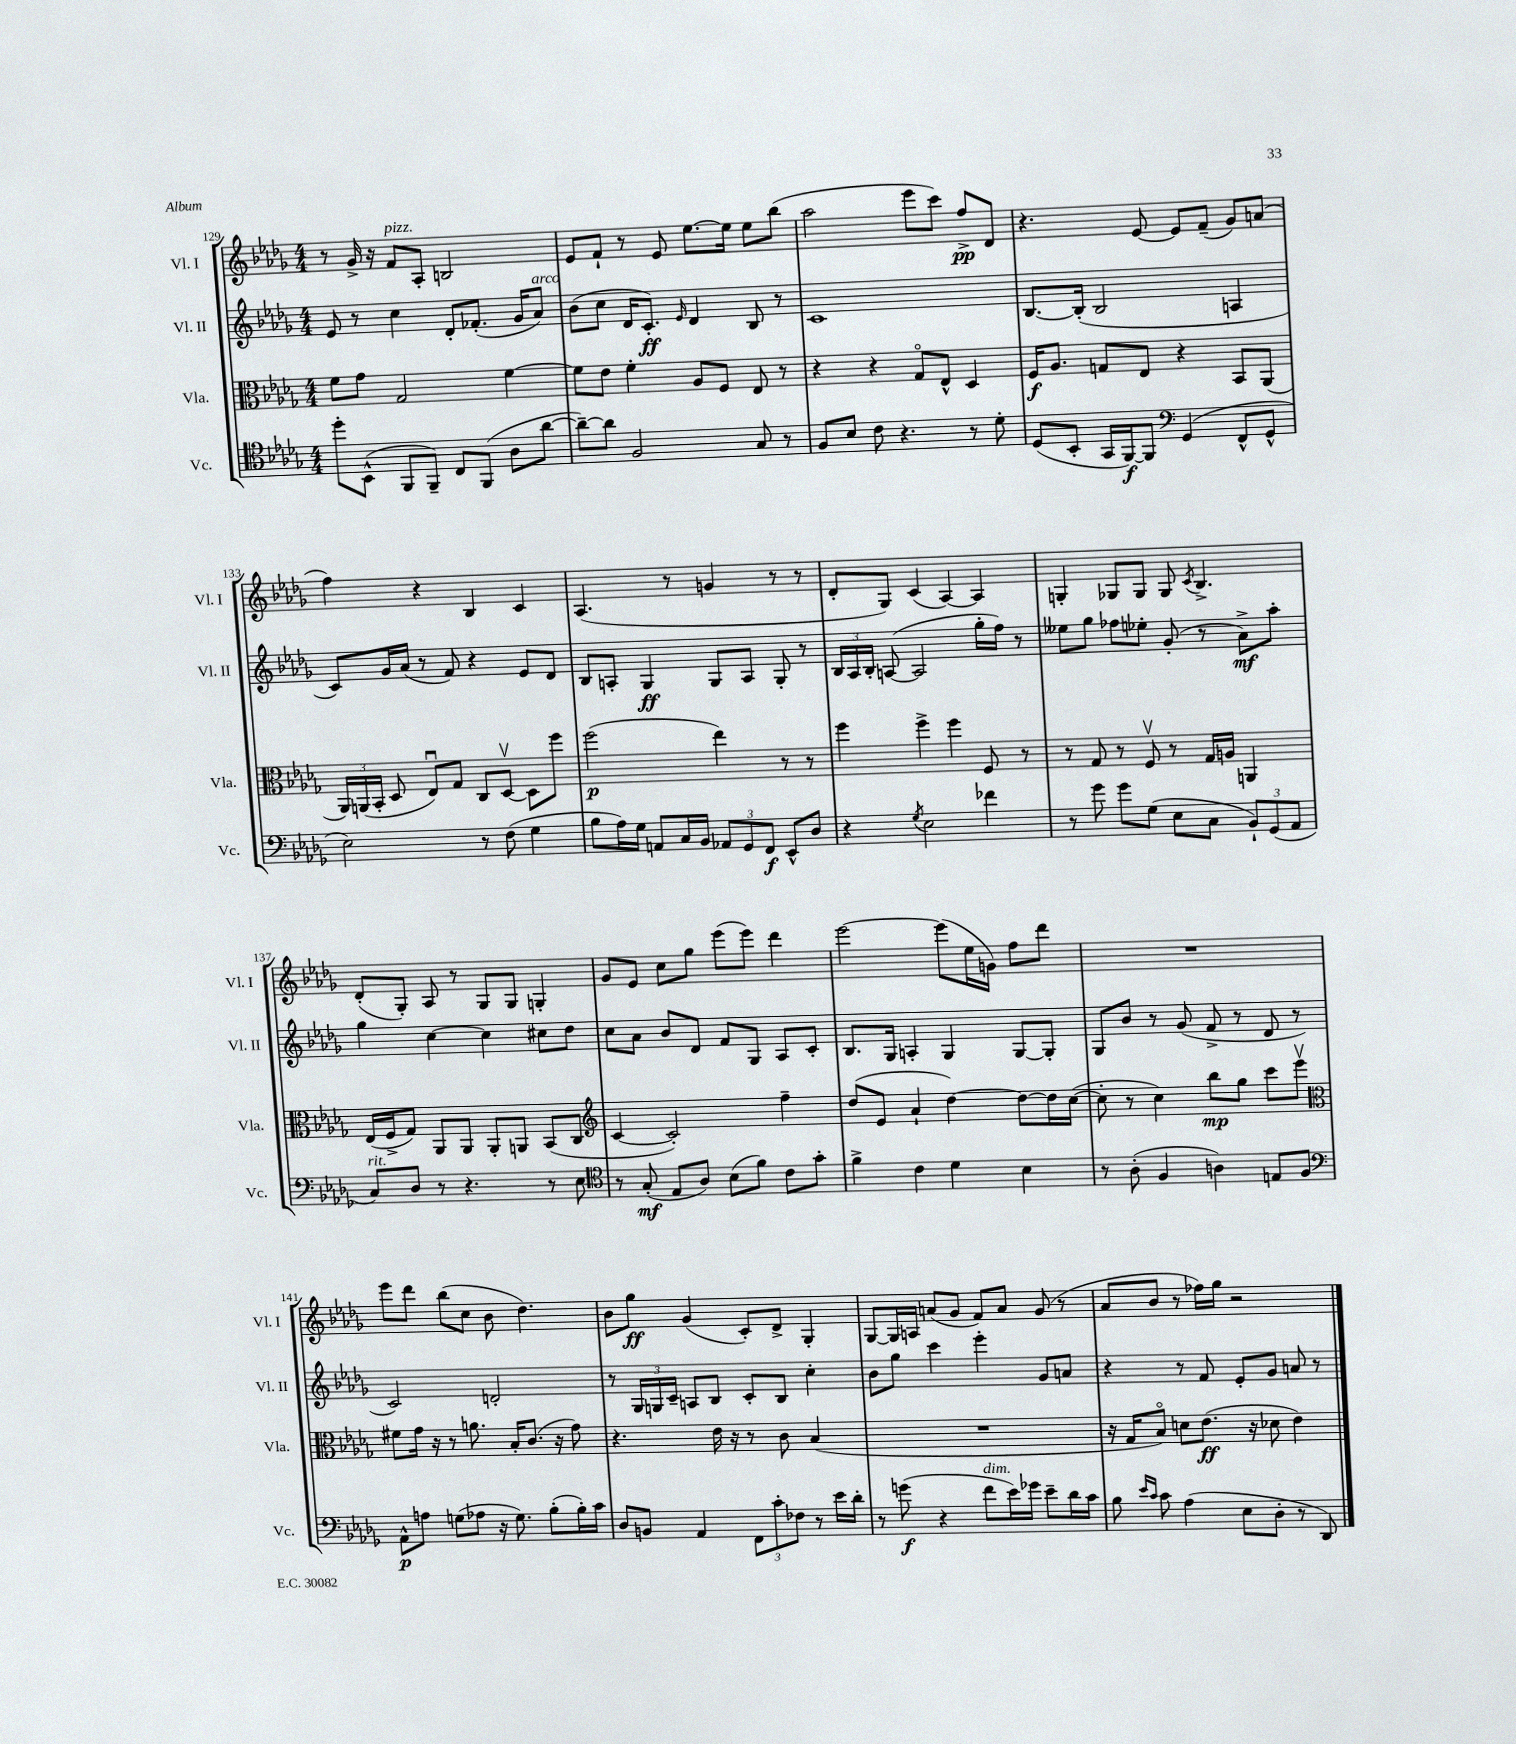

**kern	**dynam	**kern	**dynam	**kern	**dynam	**kern	**dynam
*part4	*part4	*part3	*part3	*part2	*part2	*part1	*part1
*staff4	*staff4	*staff3	*staff3	*staff2	*staff2	*staff1	*staff1
*I"Vc.	*	*I"Vla.	*	*I"Vl. II	*	*I"Vl. I	*
*I'Vc.	*	*I'Vla.	*	*I'Vl. II	*	*I'Vl. I	*
*clefC4	*	*clefC3	*	*clefG2	*	*clefG2	*
*k[b-e-a-d-g-]	*	*k[b-e-a-d-g-]	*	*k[b-e-a-d-g-]	*	*k[b-e-a-d-g-]	*
*M4/4	*	*M4/4	*	*M4/4	*	*M4/4	*
=129	=129	=129	=129	=129	=129	=129	=129
8dd-'\L	.	8f\L	.	8e-/	.	8r	.
(8BB-^^\J	.	8g-\J	.	8r	.	16g-^/	.
.	.	.	.	.	.	16r	.
!	!	!	!	!	!	!LO:TX:a:i:t=pizz.	!
8FF/L	.	2G-/	.	4cc\	.	8f/L	.
8FF~/J)	.	.	.	.	.	8A-'/J	.
8C/L	.	.	.	8d-'/L	.	2Bn/	.
(8FF/J	.	.	.	(8.f-X'/J	.	.	.
8A-\L	.	[4f\	.	.	.	.	.
.	.	.	.	16g-/KL	.	.	.
!	!	!	!	!LO:TX:a:i:t=arco	!	!	!
[8a-\J	.	.	.	8a-/J)	.	.	.
=130	=130	=130	=130	=130	=130	=130	=130
8a-~\L_)	.	8f\L]	.	(8b-\L	.	8e-/L	.
8a-\J]	.	8e-\J	.	8cc\J	.	8f`/J	.
2F/	.	4f'\	.	16d-/KL	.	8r	.
.	.	.	.	8.c'/J)	ff	.	.
.	.	.	.	.	.	8e-/	.
.	.	.	.	16qqe-/	.	.	.
.	.	8A-/L	.	4d-/	.	[8.ee-\L	.
.	.	8F/J	.	.	.	.	.
.	.	.	.	.	.	16ee-\Jk]	.
8G-/	.	8E-/	.	8B-/	.	8ee-\L	.
8r	.	8r	.	8r	.	(8bb-\J	.
=131	=131	=131	=131	=131	=131	=131	=131
8F/L	.	4r	.	1c	.	2aa-\	.
8B-/J	.	.	.	.	.	.	.
8c\	.	4r	.	.	.	.	.
4.r	.	.	.	.	.	.	.
.	.	8G-/L	.	.	.	8eee-\L	.
.	.	8E-^^/J	.	.	.	8ccc\J)	.
8r	.	4D-/	.	.	.	8ff^/L	pp
8d-'\	.	.	.	.	.	8d-/J	.
=132	=132	=132	=132	=132	=132	=132	=132
(8D-/L	.	16F/KL	f	[8.B-/L	.	4.r	.
.	.	8.A-/J	.	.	.	.	.
8BB-'/J	.	.	.	.	.	.	.
.	.	.	.	(16B-'/Jk]	.	.	.
16GG-/LL	.	8Gn/L	.	2B-/	.	.	.
[16FF/J)	f	.	.	.	.	.	.
8FF/J]	.	8E-/J	.	.	.	[8e-/	.
*clefF4	*	*	*	*	*	*	*
(4GG-/	.	4r	.	.	.	8e-/L]	.
.	.	.	.	.	.	(8f~/J	.
8FF^^/L	.	8BB-/L	.	4An/	.	8g-/L)	.
8GG-^^/J	.	(8AA-/J	.	.	.	(8an/J	.
!!LO:LB:g=z
=133	=133	=133	=133	=133	=133	=133	=133
2E-\)	.	24AA-/LL)	.	8c/L)	.	4ff\)	.
.	.	(24AAn/	.	.	.	.	.
.	.	24BB-'/JJ	.	.	.	.	.
.	.	8D-/	.	16g-/L	.	.	.
.	.	.	.	(16a-/JJ	.	.	.
.	.	8E-u/L)	.	8r	.	4r	.
.	.	8G-/J	.	8f/)	.	.	.
8r	.	8C/L	.	4r	.	4B-/	.
(8F\	.	[8D-v/J	.	.	.	.	.
4G-\	.	8D-\L]	.	8e-/L	.	4c/	.
.	.	8ff\J	.	8d-/J	.	.	.
=134	=134	=134	=134	=134	=134	=134	=134
8B-\L	.	(2ff\	p	8B-/L	.	(4.A-/	.
16A-\L)	.	.	.	8An'/J	.	.	.
16G-\JJ	.	.	.	.	.	.	.
8AAn/L	.	.	.	4G-/	ff	.	.
16C/L	.	.	.	.	.	8r	.
16BB-/JJ	.	.	.	.	.	.	.
12AA-X/L	.	4ee-\)	.	8G-/L	.	4gn/	.
12GG-/	.	.	.	.	.	.	.
.	.	.	.	8A/J	.	.	.
12FF/J	f	.	.	.	.	.	.
8EE-^^/L	.	8r	.	8G-'/	.	8r	.
8D-/J	.	8r	.	8r	.	8r	.
=135	=135	=135	=135	=135	=135	=135	=135
4r	.	4ff\	.	24B-/LL	.	8d-'/L	.
.	.	.	.	24A-/	.	.	.
.	.	.	.	24B-'/JJ	.	.	.
.	.	.	.	([8An/	.	8G-/J)	.
8qG-/	.	.	.	.	.	.	.
2E-\	.	4ff^\	.	2A/]	.	(4c/	.
.	.	4ff\	.	.	.	[4A-/)	.
4f-X\	.	8F/	.	16gg-'\LL	.	4A-/]	.
.	.	.	.	16ff\JJ)	.	.	.
.	.	8r	.	8r	.	.	.
=136	=136	=136	=136	=136	=136	=136	=136
8r	.	8r	.	8ee--X\L	.	4Gn'/	.
8g-\	.	8G-/	.	8gg-\J	.	.	.
8g-\L	.	8r	.	8ff-X\L	.	8G-X/L	.
(8G-\J	.	8Fv/	.	8ee-X'\J	.	8G-/J	.
8E-\L	.	8r	.	(8g-'/	.	8G-/	.
.	.	.	.	.	.	8qc/	.
8C\J	.	16G-/LL	.	8r	.	4.B-^/	.
.	.	16An/JJ	.	.	.	.	.
12BB-`/L)	.	4AAn/	.	8a-^\L)	mf	.	.
(12GG-/	.	.	.	.	.	.	.
.	.	.	.	8aa-'\J	.	.	.
12AA-/J	.	.	.	.	.	.	.
!!LO:LB:g=z
=137	=137	=137	=137	=137	=137	=137	=137
!LO:TX:a:i:t=rit.	!	!	!	!	!	!	!
8C/L)	.	(16E-/LL	.	4gg-\	.	(8d-'/L	.
.	.	16F^/J	.	.	.	.	.
8D-/J	.	8G-/J)	.	.	.	8G-'/J)	.
8r	.	8AA-/L	.	[4cc\	.	8A-/	.
4.r	.	8AA-/J	.	.	.	8r	.
.	.	8AA-'/L	.	4cc\]	.	8G-/L	.
.	.	8AAn/J	.	.	.	8G-/J	.
8r	.	(8BB-/L	.	8cc#X\L	.	4Gn'/	.
8E-\	.	8C/J	.	8dd-\J	.	.	.
=138	=138	=138	=138	=138	=138	=138	=138
*clefC4	*	*clefG2	*	*	*	*	*
8r	.	[4c/	.	8cc\L	.	8g-/L	.
(8G-'/	mf	.	.	8a-\J	.	8e-/J	.
8E-/L	.	2c'/])	.	8b-/L	.	8cc\L	.
8A-/J)	.	.	.	8d-/J	.	8gg-\J	.
(8B-\L	.	.	.	8f/L	.	(8eee-\L	.
8f\J)	.	.	.	8G-/J	.	8eee-\J)	.
8c\L	.	4ff~\	.	8A-/L	.	4ddd-\	.
8g-'\J	.	.	.	8c'/J	.	.	.
=139	=139	=139	=139	=139	=139	=139	=139
4f^\	.	(8dd-/L	.	8.B-/L	.	[2eee-\	.
.	.	8e-/J	.	.	.	.	.
.	.	.	.	16G-/Jk	.	.	.
4c\	.	4a-`/	.	4An'/	.	.	.
4d-\	.	[4dd-\)	.	4G-/	.	(8eee-\L]	.
.	.	.	.	.	.	16ee-\L	.
.	.	.	.	.	.	16gn\JJ)	.
4B-\	.	8dd-\L_	.	[8G-/L	.	8ff\L	.
.	.	16dd-\L]	.	8G-'/J]	.	8ddd-\J	.
.	.	([16cc\JJ	.	.	.	.	.
=140	=140	=140	=140	=140	=140	=140	=140
8r	.	8cc'\]	.	8G-/L	.	1r	.
(8A-'\	.	8r	.	8b-/J	.	.	.
4F/	.	4cc\)	.	8r	.	.	.
.	.	.	.	(8g-/	.	.	.
4An\)	.	8bb-\L	mp	8f^/	.	.	.
.	.	8gg-\J	.	8r	.	.	.
8En/L	.	8ccc\L	.	8d-/	.	.	.
8F/J	.	8eee-v\J	.	8r	.	.	.
!!LO:LB:g=z
=141	=141	=141	=141	=141	=141	=141	=141
*clefF4	*	*clefC3	*	*	*	*	*
8AA-^^\L	p	8f#X\L	.	2c/)	.	8eee-\L	.
8An\J	.	16g-\Jk	.	.	.	8ddd-\J	.
.	.	16r	.	.	.	.	.
(8Gn\L	.	8r	.	.	.	(8bb-\L	.
8A-X\J	.	8.an\	.	.	.	8cc\J	.
16r	.	.	.	2dn'/	.	8b-\	.
8.G\)	.	16B-'/KL	.	.	.	.	.
.	.	(8.c/J	.	.	.	4.dd-\)	.
(8B-'\L	.	.	.	.	.	.	.
.	.	16r	.	.	.	.	.
16B-'\L)	.	8g-\)	.	.	.	.	.
16c\JJ	.	.	.	.	.	.	.
=142	=142	=142	=142	=142	=142	=142	=142
8D-/L	.	4.r	.	8r	.	8b-\L	.
8BBn/J	.	.	.	24G-/LL	.	8gg-\J	ff
.	.	.	.	24Gn/	.	.	.
.	.	.	.	24c~/JJ	.	.	.
4AA-/	.	.	.	8An/L	.	(4g-/	.
.	.	16e-\	.	8B-/J	.	.	.
.	.	16r	.	.	.	.	.
12FF\L	.	8r	.	8c'/L	.	8c'/L)	.
12c'\	.	.	.	.	.	.	.
.	.	8c\	.	8B-/J	.	8d-^/J	.
12F-X\J	.	.	.	.	.	.	.
8r	.	(4B-/	.	4cc'\	.	4G-'/	.
16e-\LL	.	.	.	.	.	.	.
16d-'\JJ	.	.	.	.	.	.	.
=143	=143	=143	=143	=143	=143	=143	=143
8r	.	1r	.	8b-\L	.	[8G-/L	.
(8gn\	f	.	.	8gg-\J	.	16G-/L]	.
.	.	.	.	.	.	16An/JJ	.
4r	.	.	.	4ccc\	.	(8an/L	.
.	.	.	.	.	.	8g-/J	.
!LO:TX:a:i:t=dim.	!	!	!	!	!	!	!
8f\L	.	.	.	4eee-'\	.	8f/L)	.
16e-\L)	.	.	.	.	.	8a/J	.
16g-X\JJ	.	.	.	.	.	.	.
8e-~\L	.	.	.	8g-/L	.	(8g-/	.
16d-\L	.	.	.	8an/J	.	8r	.
16c\JJ	.	.	.	.	.	.	.
=144	=144	=144	=144	=144	=144	=144	=144
8B-\	.	16r	.	4r	.	8a-/L	.
.	.	16G-/KL	.	.	.	.	.
16qqe-/LL	.	.	.	.	.	.	.
16qqc/JJ	.	.	.	.	.	.	.
8c\	.	8B-/J)	.	.	.	8b-/J	.
(4A-\	.	8dn\L	.	8r	.	8r	.
.	.	(8.e-\J	ff	8f/	.	16ff-X\LL)	.
.	.	.	.	.	.	16gg-\JJ	.
8E-\L	.	.	.	8e-'/L	.	2r	.
.	.	16r	.	.	.	.	.
8D-'\J	.	8d-X\	.	8g-/J	.	.	.
8r	.	4e-\)	.	8an/	.	.	.
8DD-/)	.	.	.	8r	.	.	.
==	==	==	==	==	==	==	==
*-	*-	*-	*-	*-	*-	*-	*-
